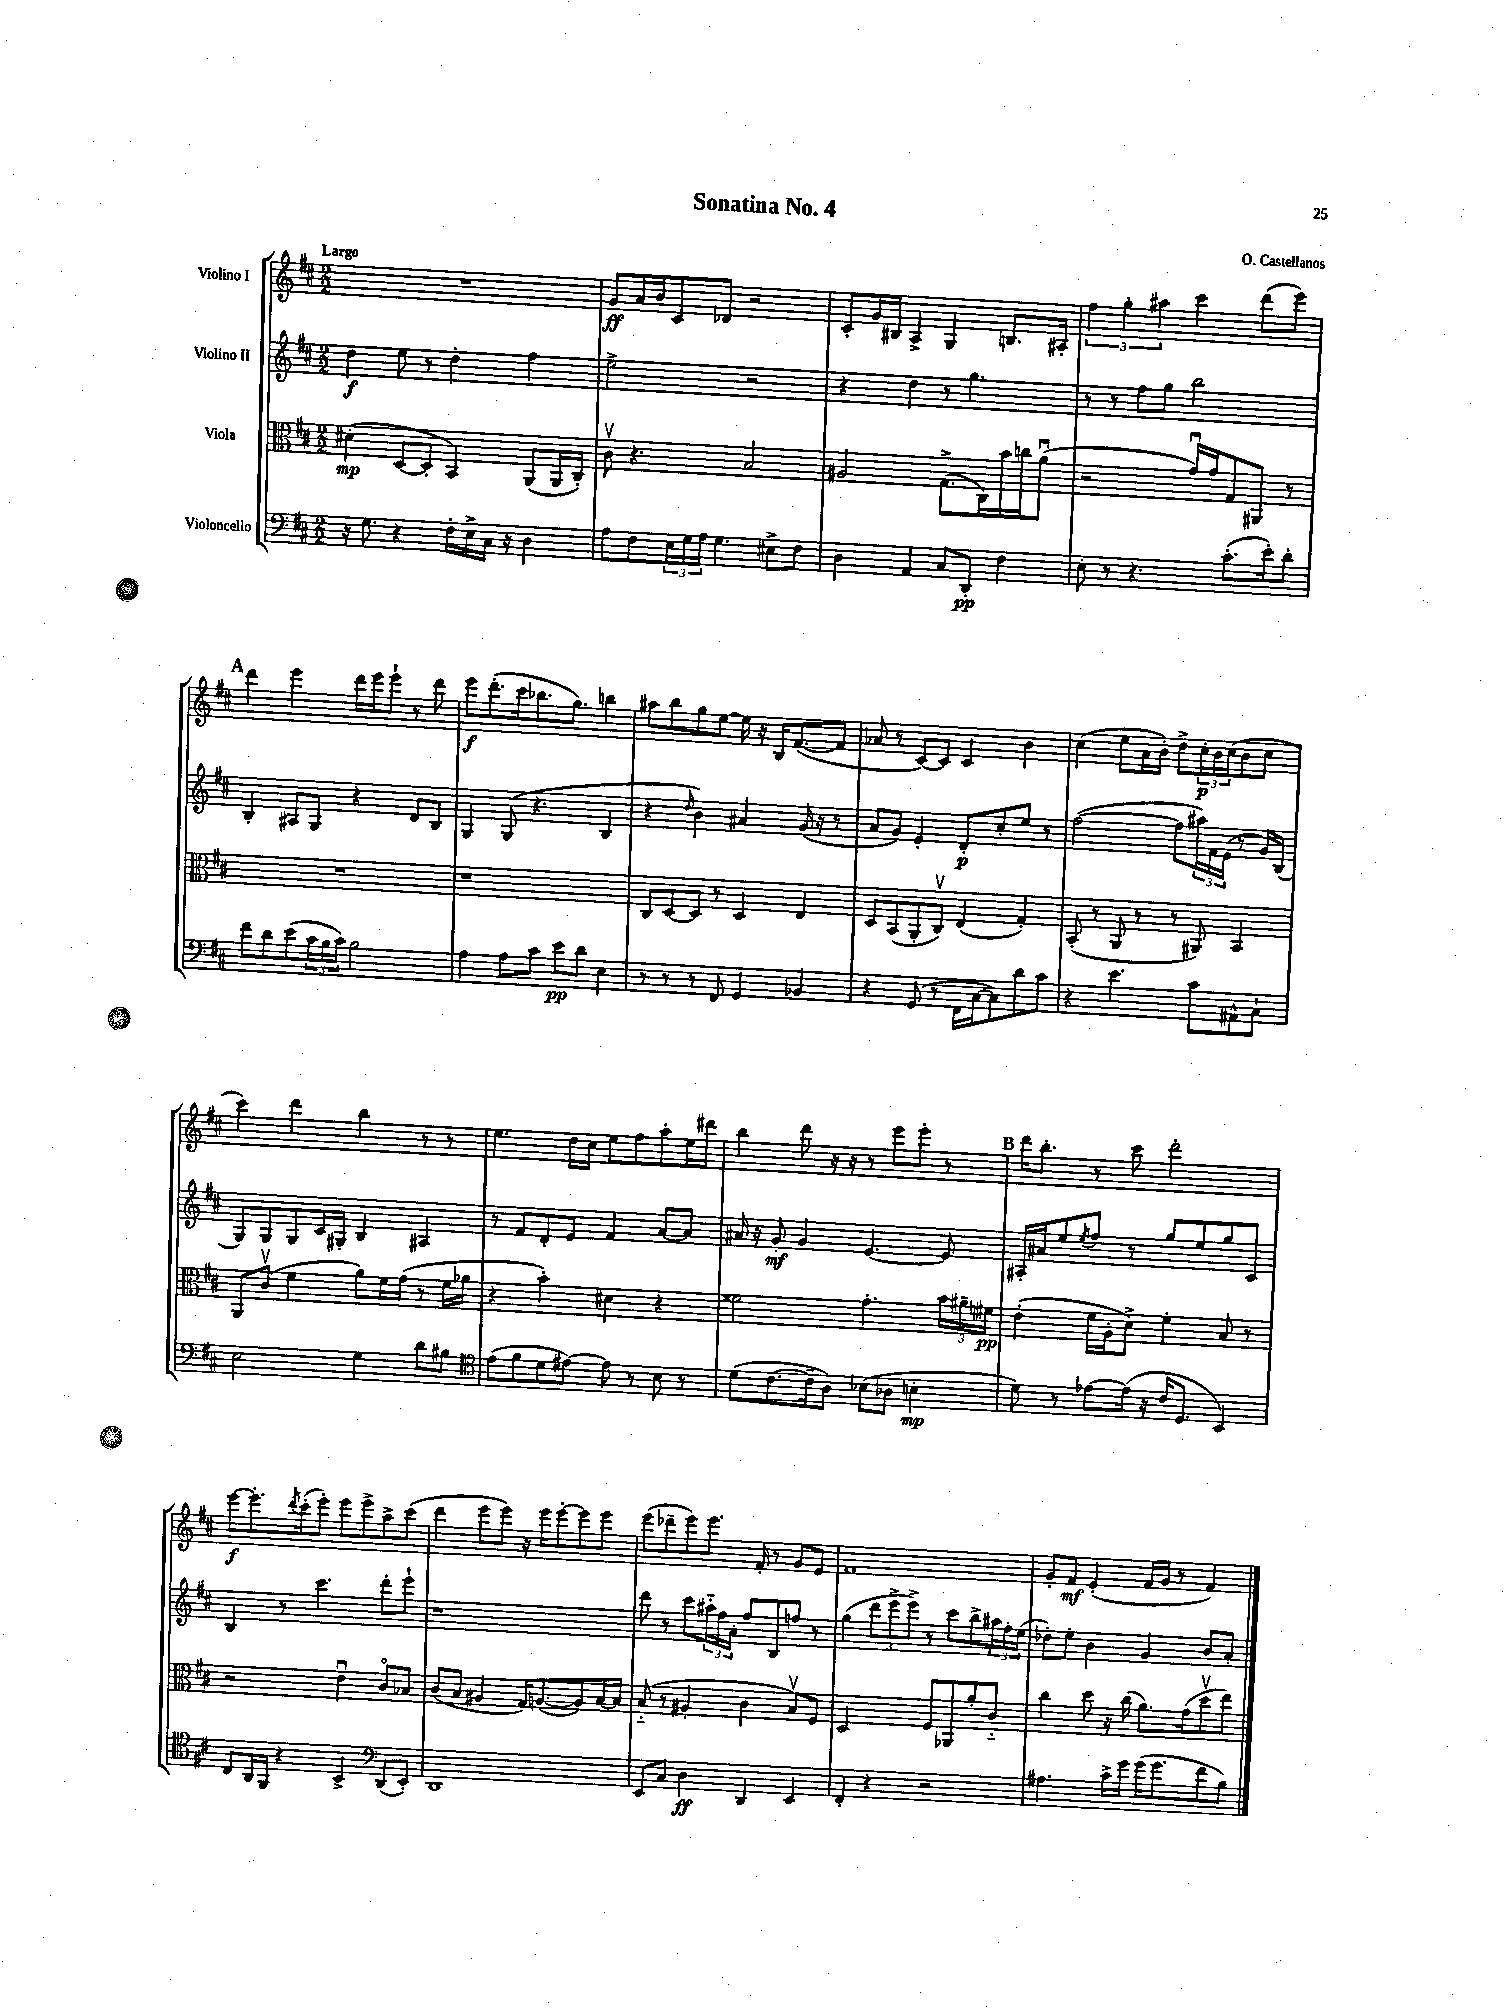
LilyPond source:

\header { title = "Sonatina No. 4" composer = "O. Castellanos" }
<<
\new StaffGroup <<
\new Staff = "s0" \with { instrumentName = "Violino I" } {
    \clef treble \key d \major \numericTimeSignature \time 2/2 \tempo "Largo"
    R1 |
    g'8\ff a'16 b'16 cis'8 des'8 r2 |
    cis'8-. g'16 bis16 a4-> g4 b8. ais16-. |
    \tuplet 3/2 { fis''4 g''4-. ais''4 } cis'''4 d'''8( e'''8) |
    \mark \markup { \bold "A" } d'''4 e'''4 d'''16 e'''16 e'''8-! r8 d'''8 |
    e'''8\f d'''8.-.( cis'''16 bes''8. g''8.) b''4 |
    ais''8 b''8 g''8 e''8~ e''16 r16 b16 fis'8.~( fis'8 |
    aes'8 r8 cis'8~) cis'8 cis'4 b'4 |
    cis''4( e''8 a'16 b'16-.) d''8-> \tuplet 3/2 { cis''16-.\p b'16 cis''16( } b'8 cis''8 |
    cis'''4) d'''4 b''4 r8 r8 |
    e''4. d''16 cis''16 e''8 fis''8 a''8-. e''16 dis'''16 |
    b''4 d'''8 r16 r16 r8 e'''8 e'''8-. r8 |
    \mark \markup { \bold "B" } d'''16 b''8.-. r8 cis'''8 d'''2-. |
    e'''8~\f e'''8.-. \acciaccatura { d'''8 } cis'''16-.( e'''8-.) e'''8 e'''8-> a''8-> cis'''8( |
    d'''4 e'''8 e'''8) r16 e'''16 e'''8~-. e'''8 e'''8 |
    e'''8( des'''8-- e'''8) e'''8. fis'16-. r8 g'8 e'8 |
    fis'1 |
    g'8-. fis'8\mf e'4-.( fis'16 g'16 r8 fis'4) \bar "|." |
}
\new Staff = "s1" \with { instrumentName = "Violino II" } {
    \clef treble \key d \major \numericTimeSignature \time 2/2
    d''4\f e''8 r8 d''4-. fis''4 |
    e''2-> r2 |
    r4 d''4 r8 g''4. |
    r8 r8 fis''8 g''8 b''2 |
    \mark \markup { \bold "A" } b4-. ais8 g8 r4 d'8 b8 |
    g4 g8( r4. b4 |
    r4 \grace { d''16 } b'4) ais'4 g'16( r16 r8 |
    a'8 g'8) e'4-. d'8-.\p cis''8-. e''8 r8 |
    fis''2~( fis''8 \tuplet 3/2 { ais''16) fis'16 e'16( } r8 g'16) b16( |
    g8) g8 g8 cis'16 gis16-. b4 ais4 |
    r8 fis'8 d'8-. e'8 fis'4 a'8~ a'8 |
    ais'16 r16 g'8-.\mf g'4 e'4.~ e'8 |
    \mark \markup { \bold "B" } ais16-. ais'16 e''8 \acciaccatura { e''8 } fis''8 r8 g''8 e''8 g''8 cis'8 |
    b4 r8 cis'''4. d'''8-. e'''8-! |
    r1 |
    d'''8 r8 cis'''8 \tuplet 3/2 { ais''16-_ fis''16 a'16-. } fis''8 b8 f''8 r8 |
    g''4( \tuplet 3/2 { d'''8 e'''8-> e'''8->) } r8 cis'''8 b''8-> \tuplet 3/2 { ais''16 fis''16-. e''16( } |
    des''8-.) e''8-. b'4 g'4 b'8 a'8-. \bar "|." |
}
\new Staff = "s2" \with { instrumentName = "Viola" } {
    \clef alto \key d \major \numericTimeSignature \time 2/2
    dis'4-.\mp( d8~ d8-. b,4) a,8( a,16 cis16-.) |
    cis'8\upbow r4. b2 |
    ais2 g8.->( cis16) b'16 c''16 a'8\downbow( |
    r2 g'16\downbow) g'16 g8 ais,8 r8 |
    \mark \markup { \bold "A" } R1 |
    r1 |
    cis8 d8~ d8 r8 d4 e4 |
    d8 b,8( a,8-. cis8\upbow) e4( g4-.) |
    b,8-.( r8 a,8 r8 r8 ais,8) b,4 |
    a,8 cis'8\upbow( fis'4 a'8) fis'16 g'16( r8 fis'16 aes'16 |
    r4 b'4-.) dis'4 r4 |
    fisis'2 g'4.-. \tuplet 3/2 { b'16 ais'16-- fis'16\pp } |
    \mark \markup { \bold "B" } e'4-.( fis'16 a16-. d'8->) fis'4-. b8 r8 |
    r2 e'4\downbow cis'8\flageolet bes8 |
    cis'8( b8 ais4 g16) a8.~( a8) b16~ b16 |
    b8-_( r8 ais4-. cis'4 b8\upbow) fis8 |
    d2 fis8 aes,8 a'8-. cis'8-_ |
    cis''4 d''8 r16 cis''16( a'8.) g'16( d''8\upbow e''8) \bar "|." |
}
\new Staff = "s3" \with { instrumentName = "Violoncello" } {
    \clef bass \key d \major \numericTimeSignature \time 2/2
    r16 g8. r4 fis16-. e16-> cis16 r16 d4 |
    a8 fis8 \tuplet 3/2 { e16 g16 a16 } g4. eis8-> fis8 |
    d4 a,4 cis8 d,8-.\pp fis4 |
    e8-. r8 r4. cis'8.-.( e'16-.) d'8-. |
    \mark \markup { \bold "A" } fis'8 d'8 e'8( \tuplet 3/2 { cis'16 b16 cis'16) } b2 |
    a4 a8 cis'8 e'8\pp d'8 e4 |
    r8 r8 r8 fis,8 g,4 bes,4 |
    r4 g,8( r8 fis,16 cis16~ cis8) d'8 cis'8 |
    r4 e'4. cis'8 ais,8-^ cis8-! |
    e2 g4 d'8 bis8 |
    \clef tenor e'8( fis'8 d'8 eis'8~) eis'8 r8 b8 r8 |
    d'8( cis'8.~ cis'16-- a8) bes8( aes8 b4-.\mp |
    \mark \markup { \bold "B" } d'8) r8 ees'8~ ees'16( r16 cis'16 d8. b,4) |
    cis8 a,16 fis,16 r4 b,4-> \clef bass d,8( e,8-.) |
    d,1 |
    e,8 cis8 d4\ff d,4 e,4 |
    fis,4-. r4 r2 |
    ais4. cis'16-> g'16 g'16( g'8. fis'8 b8) \bar "|." |
}
>>
>>
\layout { \context { \Score \remove "Bar_number_engraver" } }
